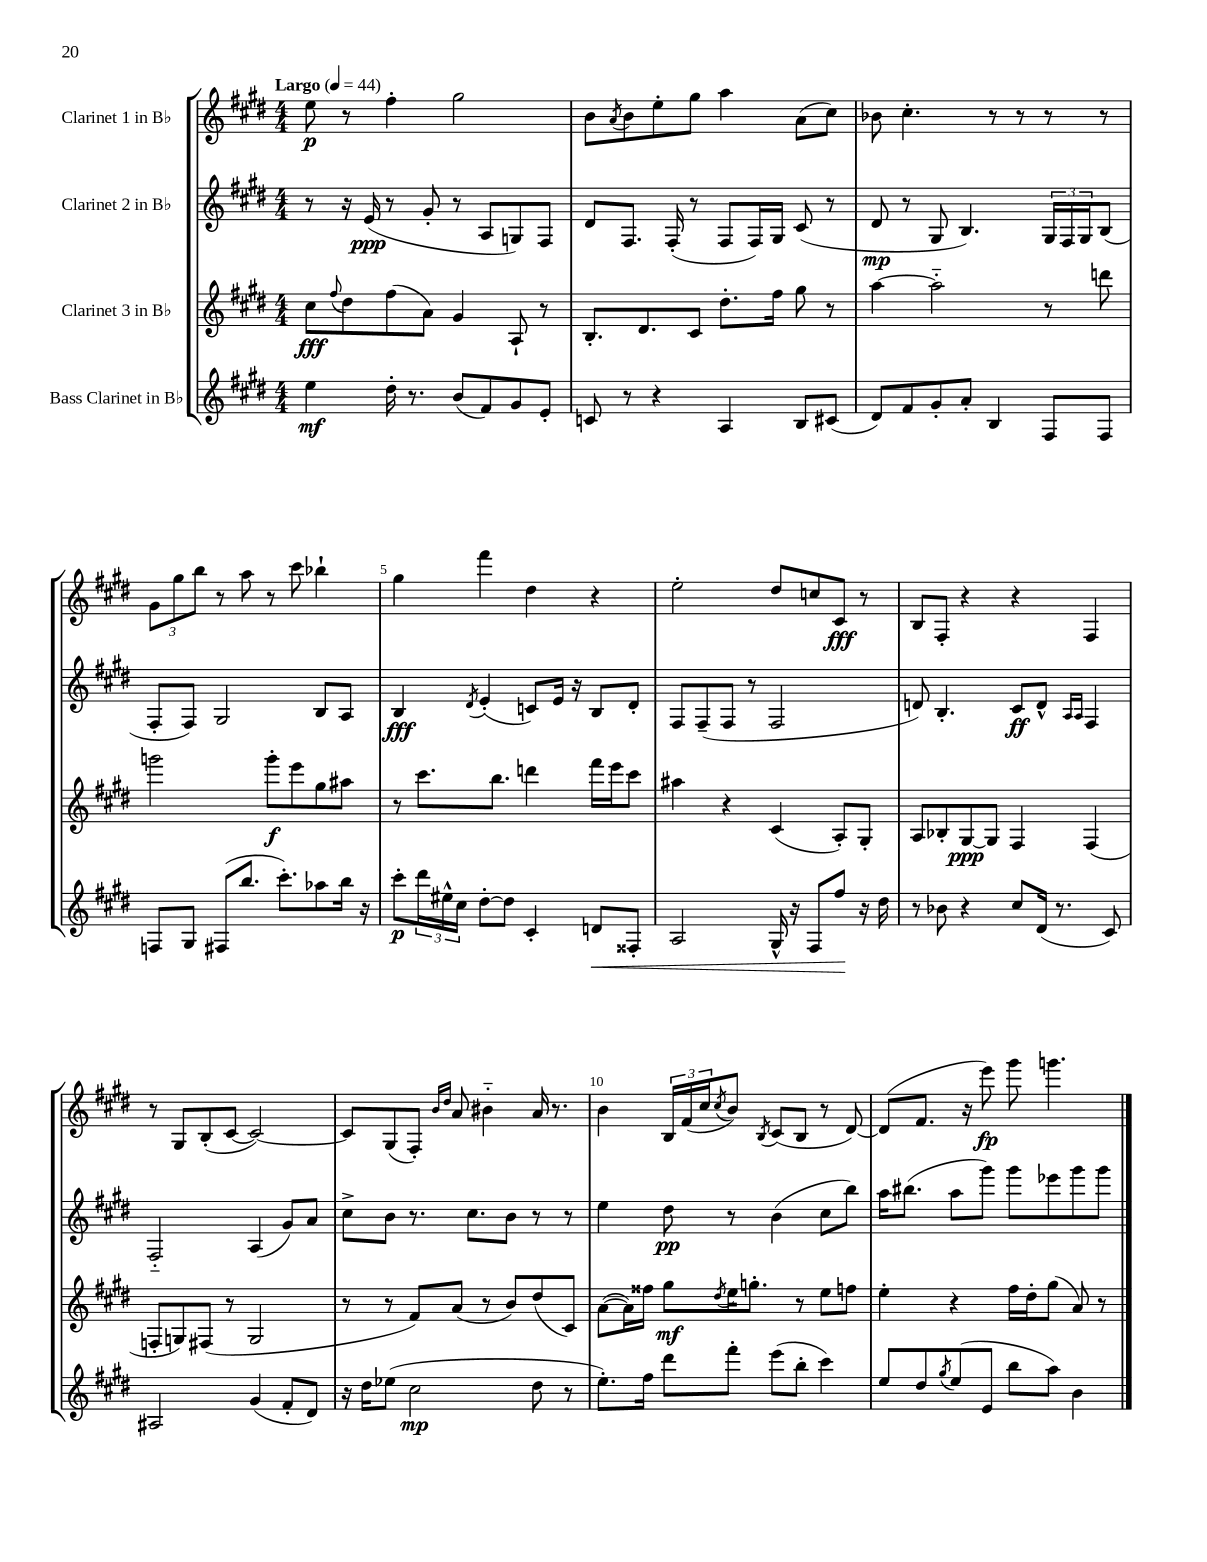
<<
\new StaffGroup <<
\new Staff = "s0" \with { instrumentName = "Clarinet 1 in Bb" } {
    \clef treble \key e \major \numericTimeSignature \time 4/4 \tempo "Largo" 4 = 44
    e''8\p r8 fis''4-. gis''2 |
    b'8 \acciaccatura { a'8 } b'8 e''8-. gis''8 a''4 a'8( cis''8) |
    bes'8 cis''4.-. r8 r8 r8 r8 |
    \tuplet 3/2 { gis'8 gis''8 b''8 } r8 a''8 r8 cis'''8 bes''4-! |
    gis''4 fis'''4 dis''4 r4 |
    e''2-. dis''8 c''8 cis'8\fff r8 |
    b8 fis8-. r4 r4 fis4 |
    r8 gis8 b8-.( cis'8~ cis'2~) |
    cis'8 gis8( fis8-.) \grace { b'16 dis''16 } a'8 bis'4-_ a'16 r8. |
    b'4 \tuplet 3/2 { b16 fis'16( cis''16 } \acciaccatura { cis''8 } b'8) \acciaccatura { b8 } cis'8( b8 r8 dis'8~) |
    dis'8( fis'8. r16 e'''8\fp) gis'''8 g'''4. \bar "|." |
}
\new Staff = "s1" \with { instrumentName = "Clarinet 2 in Bb" } {
    \clef treble \key e \major \numericTimeSignature \time 4/4
    r8 r16 e'16\ppp( r8 gis'8-. r8 a8 g8) fis8 |
    dis'8 fis8. fis16-.( r8 fis8 fis16) gis16 cis'8( r8 |
    dis'8\mp r8 gis8 b4.) \tuplet 3/2 { gis16 fis16 gis16 } b8( |
    fis8-. fis8) gis2 b8 a8 |
    b4\fff \acciaccatura { dis'8 } e'4-.( c'8) e'16 r16 b8 dis'8-. |
    fis8 fis8--( fis8 r8 fis2 |
    d'8) b4.-. cis'8\ff d'8-^ \grace { a16 a16 } fis4 |
    fis2-_ a4( gis'8) a'8 |
    cis''8-> b'8 r8. cis''8. b'8 r8 r8 |
    e''4 dis''8\pp r8 b'4( cis''8 b''8) |
    a''16 bis''8.( a''8 gis'''8) gis'''8 ees'''8 gis'''8 gis'''8 \bar "|." |
}
\new Staff = "s2" \with { instrumentName = "Clarinet 3 in Bb" } {
    \clef treble \key e \major \numericTimeSignature \time 4/4
    cis''8\fff \appoggiatura { fis''8 } dis''8 fis''8( a'8) gis'4 a8-! r8 |
    b8.-. dis'8. cis'8 dis''8.-. fis''16 gis''8 r8 |
    a''4~ a''2-_ r8 d'''8 |
    g'''2 g'''8-.\f e'''8 gis''8 ais''8 |
    r8 cis'''8. b''8. d'''4 fis'''16 e'''16 cis'''8 |
    ais''4 r4 cis'4( a8-.) gis8-. |
    a8 bes8-. gis8~\ppp gis8 fis4 fis4( |
    f8-. g8) fis8( r8 g2 |
    r8 r8 fis'8) a'8( r8 b'8) dis''8( cis'8) |
    a'8~( a'16) fisis''16 gis''8\mf \acciaccatura { dis''8 } e''16 g''8.-. r8 e''8 f''8 |
    e''4-. r4 fis''16 dis''16-. gis''8( a'8) r8 \bar "|." |
}
\new Staff = "s3" \with { instrumentName = "Bass Clarinet in Bb" } {
    \clef treble \key e \major \numericTimeSignature \time 4/4
    e''4\mf dis''16-. r8. b'8( fis'8) gis'8 e'8-. |
    c'8 r8 r4 a4 b8 cis'8( |
    dis'8) fis'8 gis'8-. a'8-. b4 fis8 fis8 |
    f8 gis8 fis8( b''8. cis'''8.-.) aes''8 b''16 r16 |
    cis'''8-.\p \tuplet 3/2 { dis'''16 eis''16-^ cis''16 } dis''8~-. dis''8 cis'4-. d'8\< fisis8-. |
    a2 gis16-^ r16 fis8 fis''8\! r16 dis''16 |
    r8 bes'8 r4 cis''8 dis'16( r8. cis'8) |
    ais2 gis'4( fis'8-. dis'8) |
    r16 dis''16 ees''8( cis''2\mp dis''8 r8 |
    e''8.-.) fis''16 dis'''8 fis'''8-. e'''8( b''8-. cis'''4) |
    e''8 dis''8 \acciaccatura { gis''8 } e''8( e'8 b''8 a''8) b'4 \bar "|." |
}
>>
>>
\layout { \context { \Score \override BarNumber.break-visibility = ##(#f #t #t) barNumberVisibility = #(every-nth-bar-number-visible 5) } }
